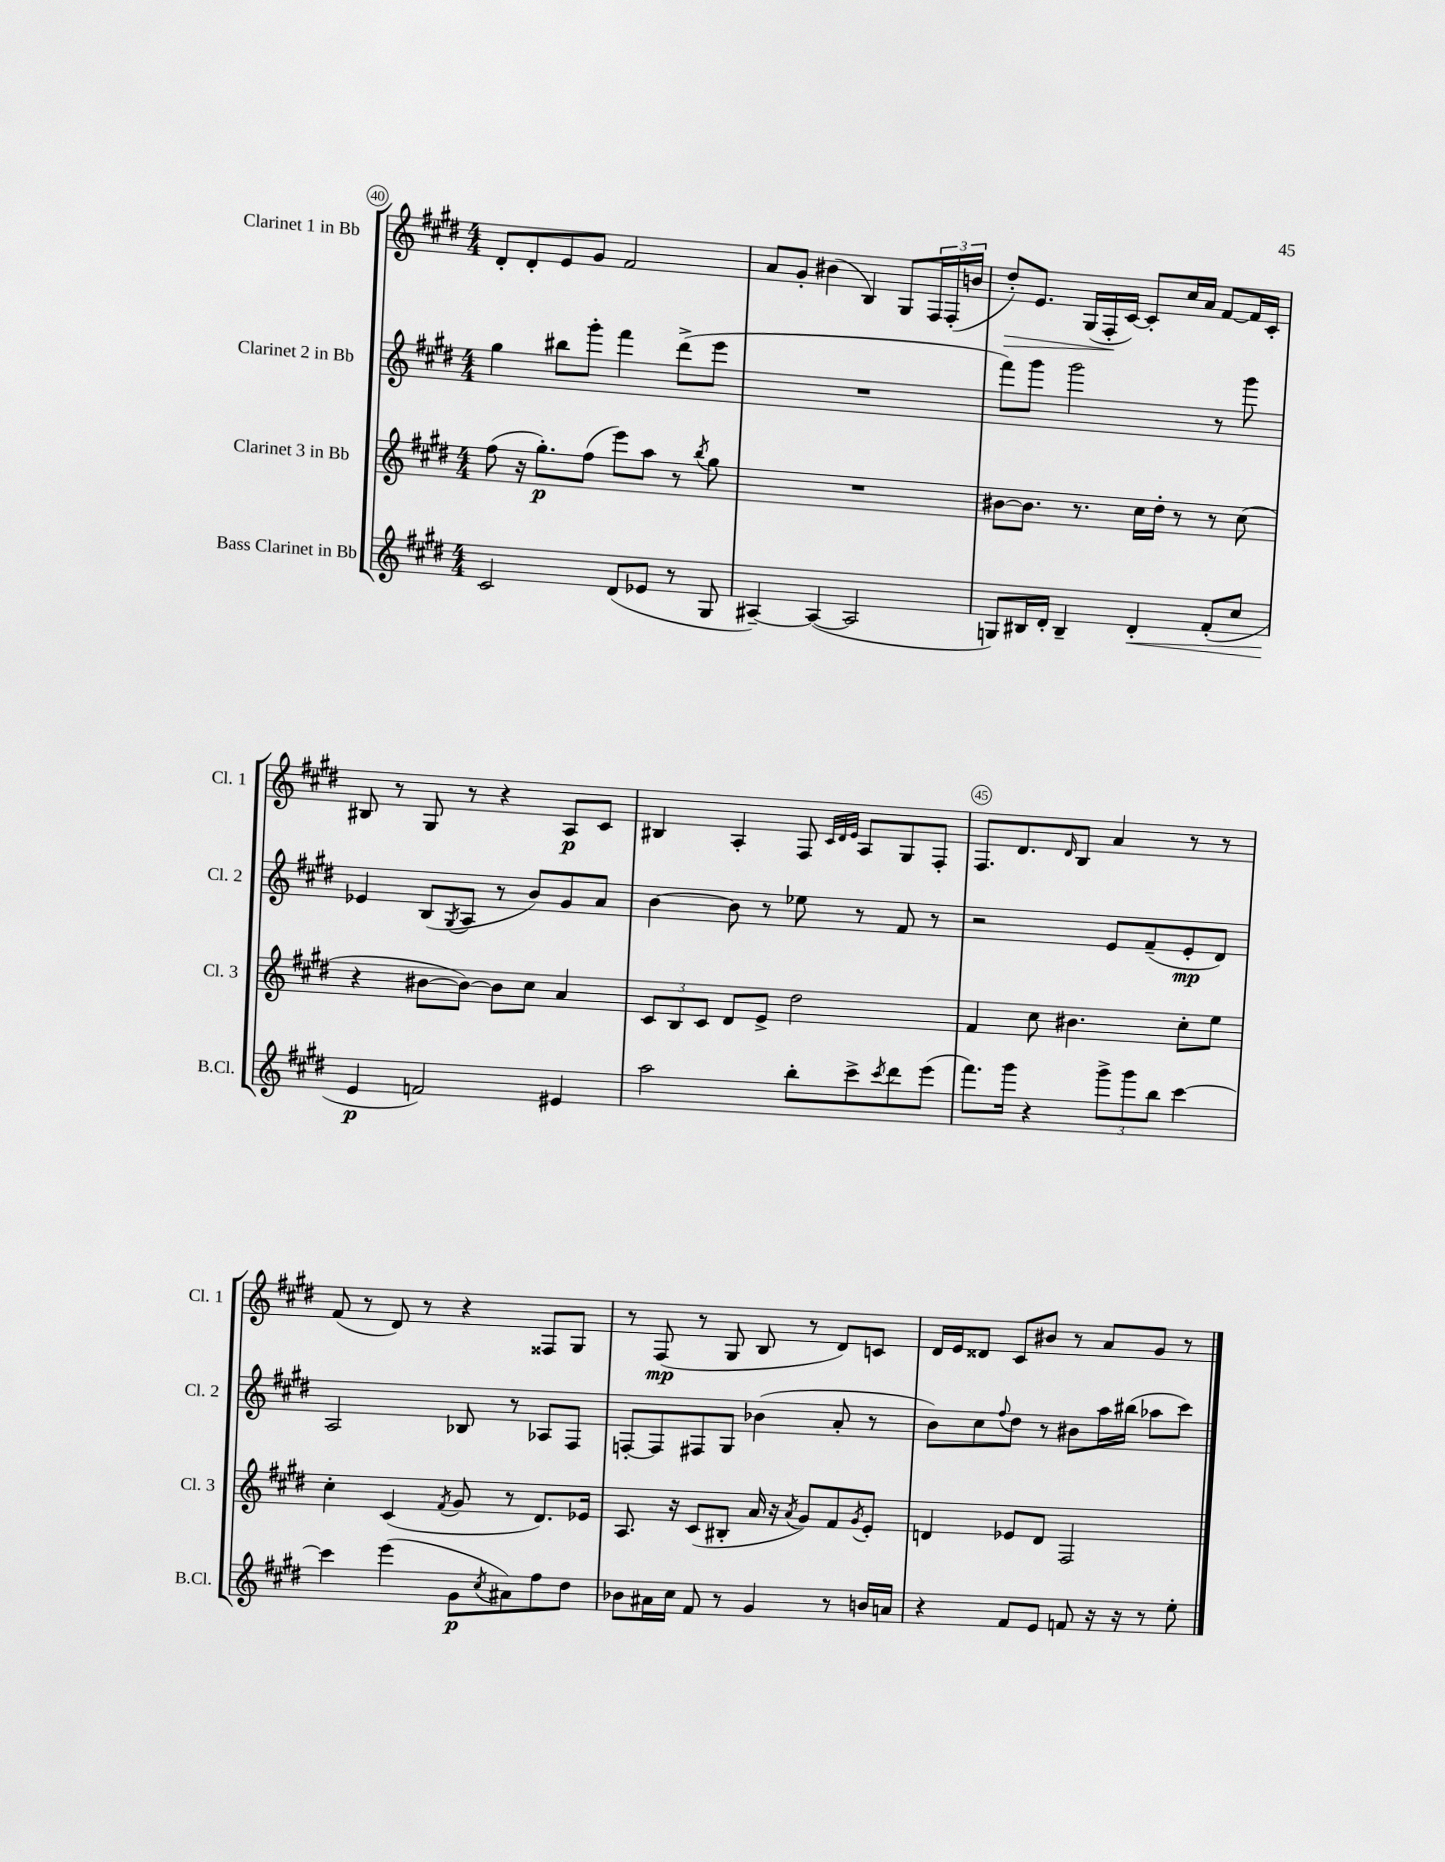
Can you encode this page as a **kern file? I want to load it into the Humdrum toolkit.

**kern	**kern	**kern	**kern
*staff4	*staff3	*staff2	*staff1
*clefG2	*clefG2	*clefG2	*clefG2
*k[f#c#g#d#]	*k[f#c#g#d#]	*k[f#c#g#d#]	*k[f#c#g#d#]
*M4/4	*M4/4	*M4/4	*M4/4
2c#/	(8ff#\	4gg#\	8d#'/L
.	16r	.	8d#'/
.	8.gg#'\L)	.	.
.	.	8bb#\L	8e/
.	(8ff#\J	8ggg#'\J	8g#/J
(8d#/L	8eee\L)	4fff#\	2f#/
8e-/J	8aa\J	.	.
8r	8r	(8ddd#^\L	.
.	8qbb/	.	.
8G#/	8gg#\	8eee\J	.
=	=	=	=
[4A#~/)	1r	1r	8a/L
.	.	.	8g#'/J
(4A#/_	.	.	(4b#\
2A#/]	.	.	4B/)
.	.	.	8G#/L
.	.	.	24F#/L
.	.	.	(24F#'/
.	.	.	24b/JJ
=	=	=	=
8G/L)	[8b#\L	8fff#\L)	8dd#'/L)
16B#/L	8.b#\]J	8ggg#\J	8.e/J
16d#'/JJ	.	.	.
4B#~/	.	2ggg#\	.
.	8.r	.	(16G#/LL
.	.	.	16F#'/
.	.	.	[16c#/JJ)
4d#'/	16cc#\LL	.	8c#'/]L
.	16dd#'\JJ	.	.
.	8r	.	16cc#/L
.	.	.	16a/JJ
(8f#'/L	8r	8r	[8f#/L
8cc#/J	(8cc#\	8ggg#\	16f#/]L
.	.	.	16c#'/JJ
=	=	=	=
4e/	4r	4e-/	8B#/
.	.	.	8r
2f/)	[8b#\L	(8B/L	8G#/
.	.	8qG#/	.
.	8b#\_J)	8A/J	8r
.	8b#\]L	8r	4r
.	8cc#\J	8b/L)	.
4e#/	4a/	8g#/	8A/L
.	.	8a/J	8c#/J
=	=	=	=
2aa\	12c#/L	[4b\	4B#/
.	12B/	.	.
.	12c#/J	.	.
.	8d#/L	8b\]	4A'/
.	8e^/J	8r	.
8bb'\L	2dd#\	8ee-\	8F#/
.	.	.	32qqc#/LLL
.	.	.	32qqd#/
.	.	.	32qqe/JJJ
8ccc#^\	.	8r	8A/L
8qccc#/	.	.	.
8ddd#\	.	8f#/	8G#/
(8eee\J	.	8r	8F#'/J
=	=	=	=
8.fff#\L)	4f#/	2r	8.F#/L
16ggg#\Jk	.	.	8.d#/
4r	8cc#\	.	.
.	.	.	16qqd#/
.	4.b#\	.	8B/J
12ggg#^\L	.	8e/L	4a/
12ggg#\	.	.	.
.	.	(8f#~/	.
12bb\J	.	.	.
[4ccc#\	8cc#'\L	8e'/	8r
.	8ee\J	8d#/J)	8r
=	=	=	=
4ccc#\]	4cc#'\	2A/	(8f#/
.	.	.	8r
(4eee\	(4c#/	.	8d#/)
.	.	.	8r
.	8qf#/	.	.
8g#\L	8g#/	8B-/	4r
8qcc#/	.	.	.
8a#\)	8r	8r	.
8ff#\	8.d#/L)	8A-/L	8F##/L
8dd#\J	.	8F#/J	8G#/J
.	16e-/Jk	.	.
=	=	=	=
8b-\L	8.A/	[8F'/L	8r
16a#\L	.	8F/]	(8F#/
16cc#\JJ	16r	.	.
8f#/	(8c#/L	8F#/	8r
8r	8B#'/J	8G#/J	8G#/
4g#/	16a/	(4b-\	8B/
.	16r	.	.
.	8qa/	.	.
.	8g#/L)	.	8r
8r	8f#/	8a'/	8d#/L)
.	8qg#/	.	.
16b/LL	8e'/J	8r	8c/J
16a/JJ	.	.	.
=	=	=	=
4r	4d/	8b\L)	16d#/LL
.	.	.	16e/J
.	.	8cc#\	8d##/J
.	.	8qqff#/	.
8f#/L	8e-/L	8dd#\J	8c#/L
8e/J	8d/J	8r	8b#/J
8f/	2F#/	8b#\L	8r
16r	.	16aa\L	8a/L
16r	.	(16bb#\JJ	.
8r	.	8aa-\L	8g#/J
8ee'\	.	8ccc#\J)	8r
==	==	==	==
*-	*-	*-	*-
